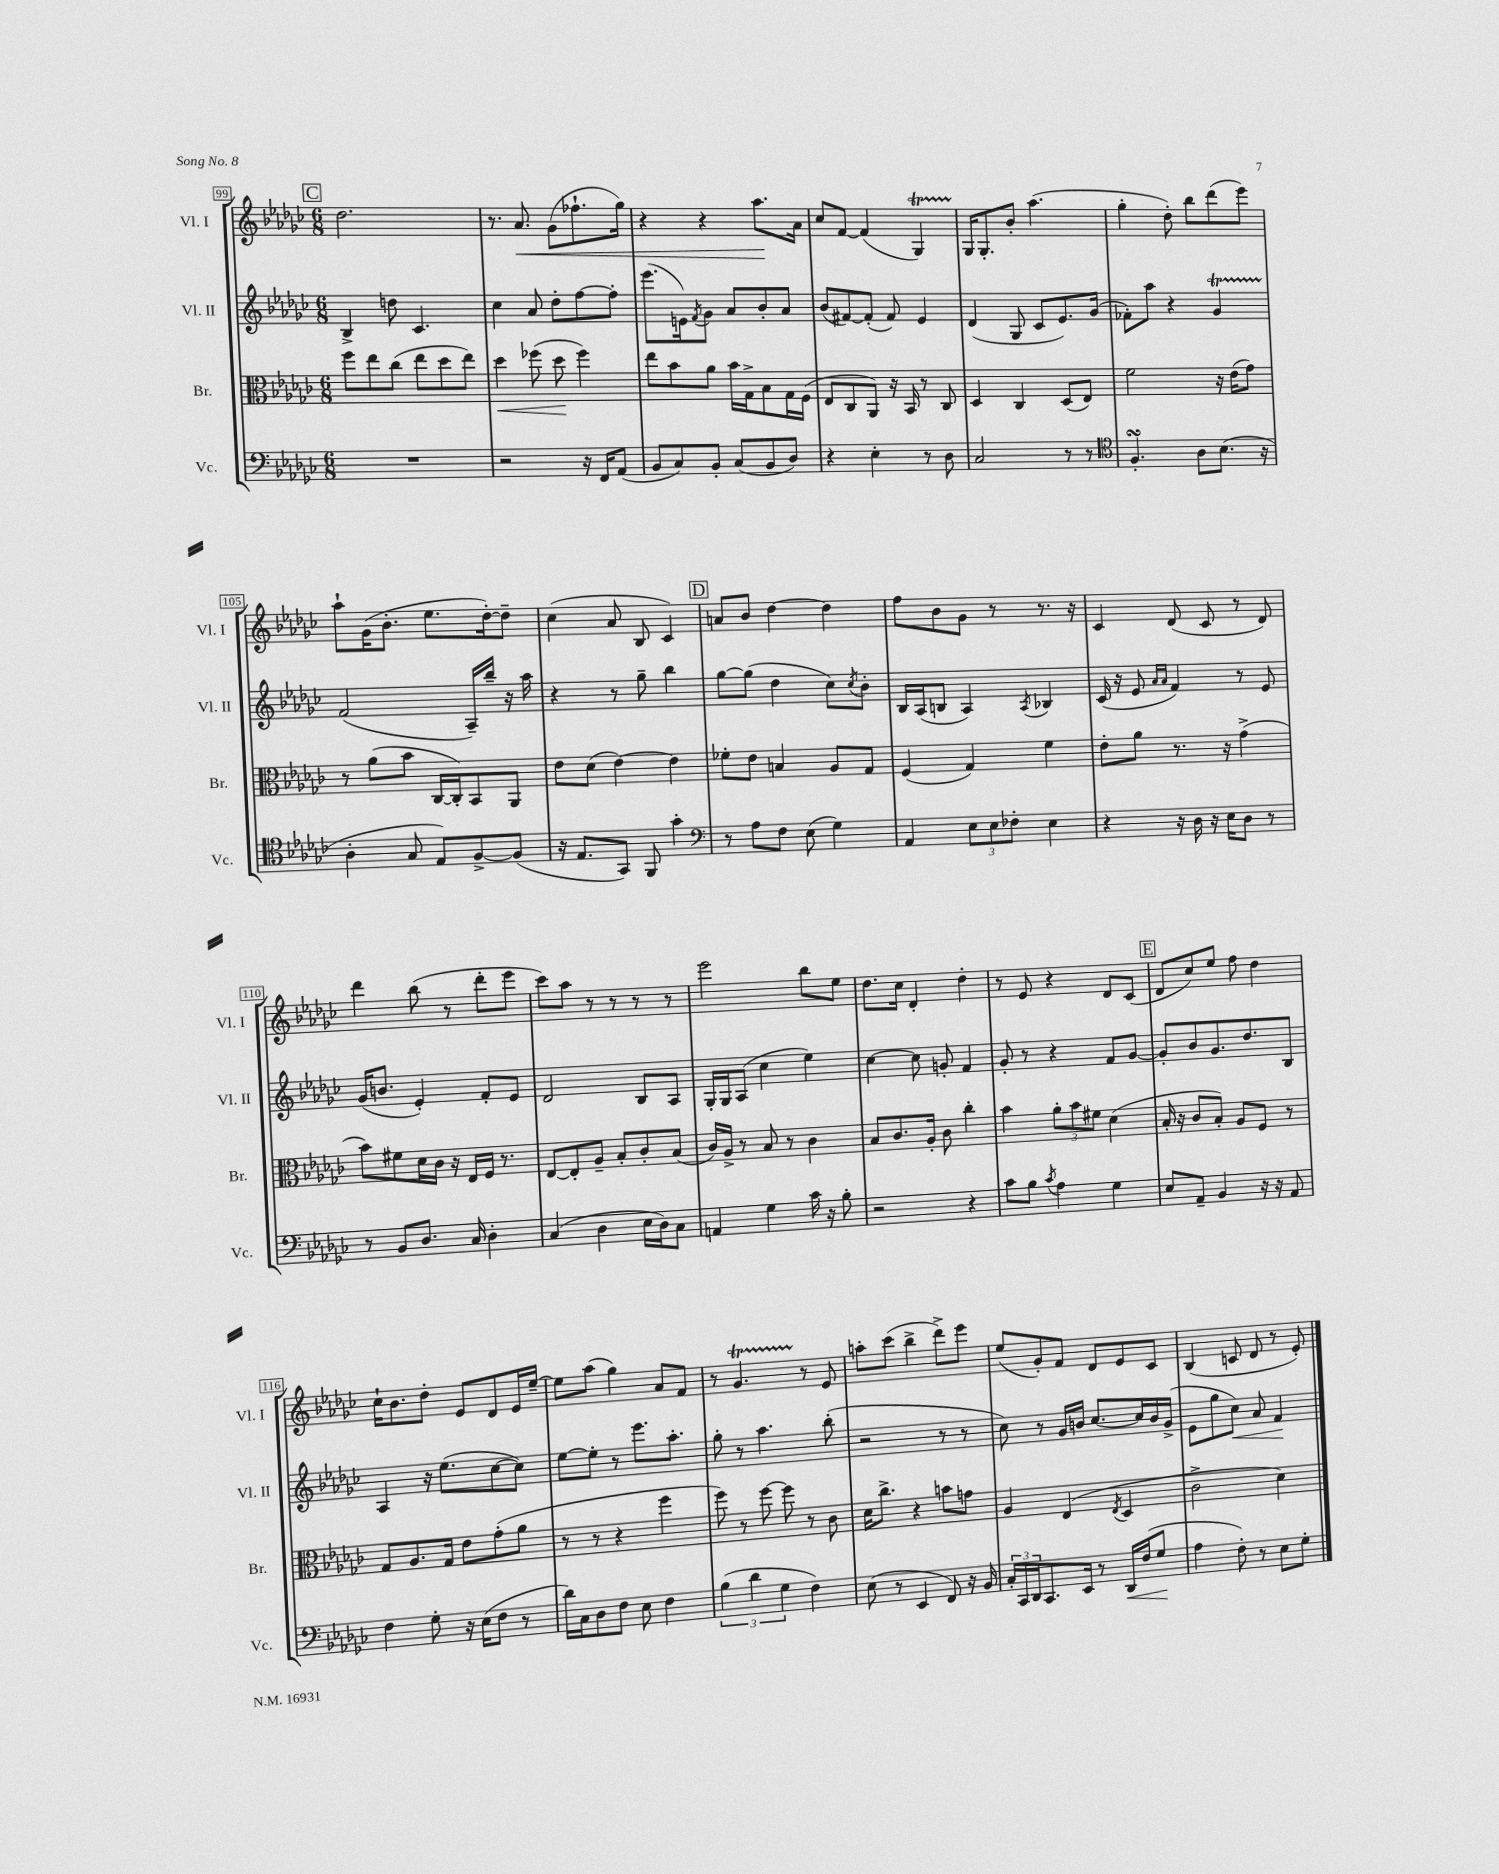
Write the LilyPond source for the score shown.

<<
\new StaffGroup <<
\new Staff = "s0" \with { instrumentName = "Vl. I" shortInstrumentName = "Vl. I" } {
    \clef treble \key ges \major \numericTimeSignature \time 6/8
    \mark \markup { \box "C" } des''2. |
    r8. aes'8.\< ges'8( fes''8.-! ges''16) |
    r4 r4 aes''8.\! aes'16 |
    ces''8 f'8~ f'4( ges4\startTrillSpan) |
    ges16\stopTrillSpan ges8.-. bes'8-. aes''4.( |
    ges''4-. des''8-.) bes''8 des'''8( ees'''8) |
    aes''8-! ges'16( bes'8.-. ees''8. des''16~-.) des''8-- |
    ces''4( aes'8 bes8 ces'4) |
    \mark \markup { \box "D" } a'8 bes'8 des''4~ des''4 |
    f''8 bes'8 ges'8 r8 r8. r16 |
    ces'4 des'8( ces'8 r8 des'8) |
    des'''4 bes''8( r8 des'''8-. ees'''8 |
    ces'''8) aes''8 r8 r8 r8 r8 |
    ees'''2 bes''8 ees''8 |
    des''8. ces''16 des'4-. des''4-. |
    r8 ees'8 r4 des'8 ces'8( |
    \mark \markup { \box "E" } des'8 ces''8) ees''8 f''8 des''4 |
    ces''16-! bes'8. des''8-. ees'8 des'8 ees'16 ees''16~-- |
    ees''8 aes''8( ges''4) aes'8 f'8 |
    r8 ges'4.\startTrillSpan r8\stopTrillSpan ees'8 |
    a''8-. ces'''8( bes''4-> des'''8->) ees'''8 |
    ees''8( ges'8-.) f'8 des'8 ees'8 ces'8 |
    bes4( c'8 des'8 r8 ees'8-.) \bar "|." |
}
\new Staff = "s1" \with { instrumentName = "Vl. II" shortInstrumentName = "Vl. II" } {
    \clef treble \key ges \major \numericTimeSignature \time 6/8
    \mark \markup { \box "C" } bes4-> d''8 ces'4. |
    ces''4 aes'8 des''8-. f''8~ f''8-. |
    ees'''8.( e'16) \acciaccatura { f'8 } ges'8 aes'8 bes'8-. aes'8 |
    bes'8( fis'8~) fis'8-.( fis'8) ees'4 |
    des'4( ges8 ces'8 ees'8.) ges'16( |
    fes'8-.) aes''8 r4 ges'4\startTrillSpan |
    f'2\stopTrillSpan( aes16--) bes''16-- r16 aes''16 |
    r4 r8 ges''8-- bes''4 |
    \mark \markup { \box "D" } ges''8~ ges''8( des''4 ces''8) \acciaccatura { ces''8 } bes'8-. |
    bes16 aes16( b8 aes4) \acciaccatura { aes8 } bes4 |
    ces'16( r16 ees'8 \grace { aes'16 aes'16 } f'4) r8 ees'8 |
    ges'16( b'8. ees'4-.) f'8-. ees'8 |
    des'2 bes8 aes8 |
    ges16-. ges16 aes8( ces''4 ees''4) |
    ces''4~ ces''8 g'8-. f'4 |
    ges'8-. r8 r4 f'8 ges'8~ |
    \mark \markup { \box "E" } ges'8-. bes'8 ges'8. des''8. bes8 |
    aes4 r16 ees''8.( ces''8~ ces''8) |
    ees''8~ ees''8-. r8 ees'''8. aes''8.-. |
    ges''8-. r8 aes''4. bes''8-.( |
    r2 r8 r8 |
    ces''8) r8 ges'16 b'16 ces''8.~ ces''16 b'16 ges'16->( |
    ees'8 ges''8 ces''8\<) aes'8 f'4\! \bar "|." |
}
\new Staff = "s2" \with { instrumentName = "Br." shortInstrumentName = "Br." } {
    \clef alto \key ges \major \numericTimeSignature \time 6/8
    \mark \markup { \box "C" } f''8 ees''8 ces''8( ees''8 des''8 ees''8) |
    des''4\< fes''8( des''8\! fes''4) |
    ees''8 bes'8 aes'8 bes'16 ges16-> bes8 ges16 f16( |
    ees8 ces8 aes,8) r16 bes,16 r8 ces8 |
    des4 ces4 des8( ees8) |
    f'2 r16 ees'16( ges'8) |
    r8 aes'8( bes'8 ces16~ ces16-.) bes,8 aes,8 |
    ees'8 des'8( ees'4~) ees'4 |
    \mark \markup { \box "D" } fes'8-. ees'8 b4 aes8 ges8 |
    f4( ges4) f'4 |
    ees'8-. aes'8 r8. r16 ges'4->( |
    bes'8) fis'8 des'16 ces'16 r16 ees16 f16 r8. |
    ees8~ ees8-. aes8-- bes8-. ces'8-. bes8( |
    ces'16) aes16-> r8 bes8 r8 ces'4 |
    bes8 ces'8. aes16-. ces'8 ces''4-. |
    bes'4 \tuplet 3/2 { aes'8-. bes'8 fis'8 } des'4( |
    \mark \markup { \box "E" } bes16-. r16 ces'8 bes8-.) aes8 f8 r8 |
    ges8 aes8. ges16 ees'8 ges'8-.( aes'8 |
    r8 r8 r4 f''4 |
    f''8) r8 f''8~ f''8 r8 ces'8 |
    des'16 ces''8.-> r4 b'8 g'8 |
    aes4 ees4( \acciaccatura { ees8 } des4 |
    ces'2-> des'4) \bar "|." |
}
\new Staff = "s3" \with { instrumentName = "Vc." shortInstrumentName = "Vc." } {
    \clef bass \key ges \major \numericTimeSignature \time 6/8
    \mark \markup { \box "C" } R2. |
    r2 r16 f,16 aes,8( |
    bes,8 ces8) bes,8-. ces8( bes,8 des8) |
    r4 ees4-. r8 des8 |
    ces2 r8 r8 |
    \clef tenor f4.-.\turn aes8 bes8.( r16 |
    aes4-. ges8 ees8) f8~-> f8( |
    r16 ees8. ges,8) f,8 ges'4-. |
    \mark \markup { \box "D" } \clef bass r8 aes8 f8 ees8( ges4) |
    aes,4 \tuplet 3/2 { ees8 ees8 fes8-. } ees4 |
    r4 r16 des16 r16 ees16 des8 r8 |
    r8 bes,8 des8. ces16 des4-. |
    ces4( des4 ees16 des16) ces8 |
    a,4 ges4 ces'16 r16 bes8-. |
    r2 r4 |
    ces'8 bes8 \acciaccatura { ces'8 } aes4 ges4 |
    \mark \markup { \box "E" } ees8 aes,8-- bes,4 r16 r16 aes,8 |
    f4 ges8-. r16 ees16( f8 r8 |
    des'16) ces16 des8 f8 ees8 f4 |
    \tuplet 3/2 { bes4( des'4 ges4 } f4) |
    ees8( r8 ees,4 f,8) r16 bes,16 |
    \tuplet 3/2 { ces16-. ces,16 des,16 } ces,8. ees,16 r8 des,16\< f16( ges8\! |
    aes4 f8-.) r8 ees8 ges8-. \bar "|." |
}
>>
>>
\layout { \context { \Score currentBarNumber = #99 \override BarNumber.stencil = #(make-stencil-boxer 0.1 0.3 ly:text-interface::print) } }
